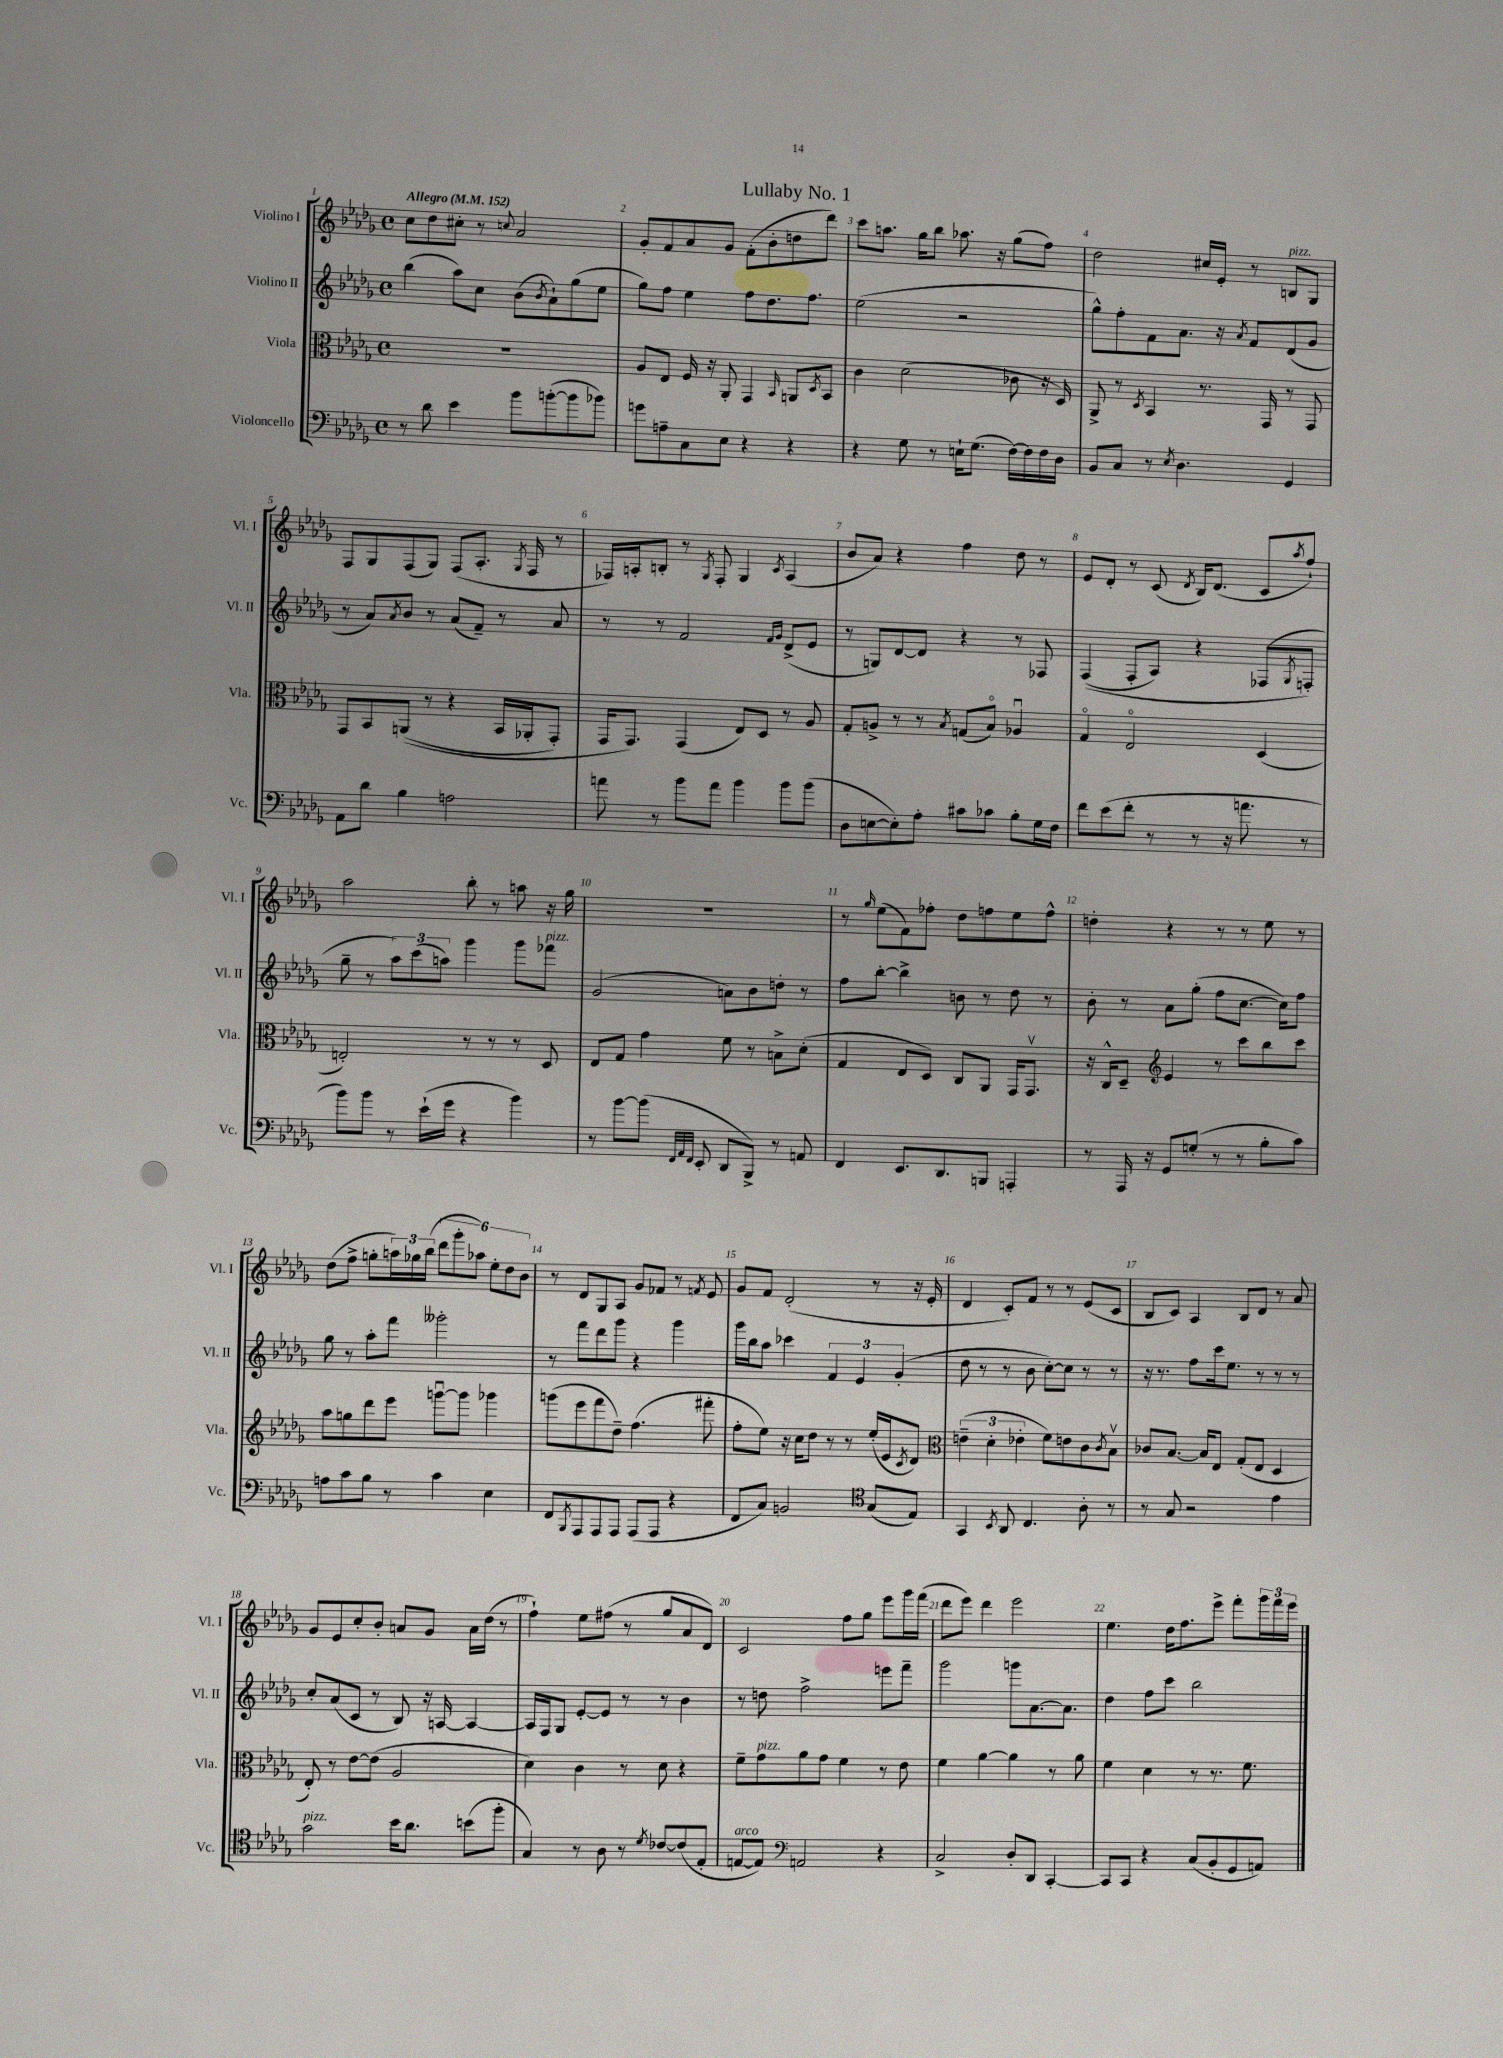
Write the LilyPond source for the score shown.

\header { title = "Lullaby No. 1" }
<<
\new StaffGroup <<
\new Staff = "s0" \with { instrumentName = "Violino I" shortInstrumentName = "Vl. I" } {
    \clef treble \key des \major \defaultTimeSignature \time 4/4 \tempo "Allegro" 4 = 152
    c''8 des''8 cis''8-. r8 \appoggiatura { c''8 } aes'2 |
    ges'8-. f'8 aes'8 ges'8 f'8-.( bes'8-. d''8 des'''8) |
    c'''8 a''8. ges''16 bes''8 aes''8. r16 ges''8( f''8) |
    des''2 cis''16 ees'16-. r8 b8^\markup { \italic "pizz." } ges8 |
    f8 ges8 f8( ges8) f8( aes8.-. \acciaccatura { ges8 } f16 r8 |
    fes16) a16-. b8-. r8 \acciaccatura { ges8 } fes8-. ges4 \acciaccatura { c'8 } a4( |
    bes'8 aes'8) r4 f''4 des''8 r8 |
    ees'8 des'8-. r8 c'8( \acciaccatura { des'8 } bes16) des'8.( c'8 \acciaccatura { aes''8 } f''8-!) |
    aes''2 bes''8-. r8 a''8 r16 ges''16 |
    R1 |
    r8 \grace { ges''16 } ees''8( f'8) fes''8-. des''8 f''8 ees''8 f''8-^ |
    d''4-. r4 r8 r8 ees''8 r8 |
    des''8( f''8-> g''8-. \tuplet 3/2 { a''16) ges''16 bes''16( } \tuplet 6/4 { des'''8 ges'''8-. aes''8) ees''8-. des''8 bes'8 } |
    r8 des'8 ges8 aes8 ges'8 fes'8 r8 \acciaccatura { f'8 } ees'8 |
    ges'8 f'8 des'2-.( r8 r16 ees'16-. |
    des'4 c'8-.) f'8 r8 r8 ees'8( c'8 |
    bes8 c'8) aes4 bes8 des'8 r8 aes'8 |
    ges'8 ees'8 c''8-. bes'8-. a'8 ges'8 a'16 des''16( r8 |
    f''4-!) ees''8 fis''8( r8 ges''8 aes'8 des'8) |
    c'2 f''8 ges''8 ees'''8 ges'''16 f'''16( |
    des'''8 ees'''8) des'''4 ees'''2 |
    ees''4. des''16 f''8. ees'''8-> f'''8-. \tuplet 3/2 { ges'''16 f'''16 ees'''16 } \bar "|." |
}
\new Staff = "s1" \with { instrumentName = "Violino II" shortInstrumentName = "Vl. II" } {
    \clef treble \key des \major \defaultTimeSignature \time 4/4
    bes''4( aes''8) c''8 bes'8( \acciaccatura { bes'8 } aes'8-!) ges''8( ees''8 |
    ges''8) f''8 ees''4 f''8 des''8. f''8. |
    ees''2( r2 |
    ges''8-^) f''8-. f'8 aes'8. r16 \acciaccatura { aes'8 } f'8 des'8( ges'8 |
    r8 aes'8) \acciaccatura { aes'8 } bes'8 r8 aes'8( f'8--) r8 aes'8 |
    r8 r8 f'2 \grace { f'16 ges'16 } des'8->( ees'8 |
    r8 g8) des'8~ des'8 r4 r8 fes8 |
    f4(\( f8-. aes8) r4 fes8( \acciaccatura { ges8 } f8-.\) |
    ges''8-- r8 \tuplet 3/2 { aes''8) c'''8( a''8) } ges'''4 ges'''8 fes'''8^\markup { \italic "pizz." } |
    ges'2( a'8) bes'8 d''8-. r8 |
    f''8 bes''8~-. bes''4-> b'8 r8 des''8 r8 |
    bes'8-. r8 aes'8 ges''8-.( f''8 c''8.~ c''16) f''8 |
    ges''8 r8 aes''8-. f'''8 geses'''2-. |
    r8 f'''8 des'''8 ges'''8 r4 ges'''4 |
    ges'''16 bes''16 aes''8 ces'''4 \tuplet 3/2 { f'4 ees'4 ges'4-.( } |
    des''8 r8 r8 bes'8 c''8~-.) c''8 r8 r8 |
    r16 r8. f''8 c'''16 ees''8. r8 r8 r8 |
    c''8-. aes'8( c'8 r8 bes8) r16 a16~ a4~ |
    a16 f16 ges8 ees'8~-. ees'8 r8 r8 bes'4 |
    r8 d''8 f''2-> e'''8 f'''8-- |
    ges'''2 g'''8 aes'8.~ aes'8. |
    des''4 f''8 c'''8 bes''2 \bar "|." |
}
\new Staff = "s2" \with { instrumentName = "Viola" shortInstrumentName = "Vla." } {
    \clef alto \key des \major \defaultTimeSignature \time 4/4
    R1 |
    aes8 ees8 f16 r16 aes,8-. ges,4 \grace { bes,16 } a,8 \acciaccatura { des8 } bes,8 |
    c'4 des'2( ces'8 r16 des16) |
    aes,8-> r8 \acciaccatura { des8 } bes,4 r8. ges,16 r8 ges,8 |
    ges,8 bes,8 a,8(\( r8 r4 bes,16 aes,16-. ges,8-.) |
    ges,16 ges,8.\) ges,4( ees8) des8 r8 aes8 |
    ges8-. a8-> r8 r8 \acciaccatura { bes8 } g8( bes8\flageolet) aes4\downbow |
    ges4\flageolet ees2\flageolet des4( |
    e2-.) r8 r8 r8 des8 |
    ees8 ges8 ges'4 f'8 r8 b8-> des'8-.( |
    ges4 ees8 des8) c8 aes,8 ges,16 ges,8.\upbow |
    r16 c16-^ des8-- \clef treble ees'4 r8 c'''8 bes''8 c'''8 |
    aes''8 g''8 des'''8 ees'''8 g'''8~\downbow g'''8 ges'''4 |
    g'''8( ees'''8 f'''8 des''8--) f''4.( fis'''8-. |
    f''8-. ees''8) r16 c''16 des''8 r8 r8 ees''16-.( ees'16 \acciaccatura { c'8 } des'8) |
    \clef alto \tuplet 3/2 { e'4--( des'4-. ees'4-. } f'8) e'8 c'8 \acciaccatura { c'8 } bes8\upbow |
    ces'8 bes8.~ bes16 ees8 ges8-.( ees8 des4 |
    ees8-.) r8 ees'8~ ees'8( aes2 |
    des'4) c'4 r8 des'8 r4 |
    f'8-- ges'8^\markup { \italic "pizz." } aes'8 ges'8 f'4 r8 ees'8 |
    f'4 aes'4~ aes'4 r8 aes'8 |
    f'4 des'4 r8 r8. f'8. \bar "|." |
}
\new Staff = "s3" \with { instrumentName = "Violoncello" shortInstrumentName = "Vc." } {
    \clef bass \key des \major \defaultTimeSignature \time 4/4
    r8 des'8 ees'4 bes'8 b'8~-.( b'8 bes'8) |
    g'8 a8-- c8 ees8 r4 r4 |
    r4 ges8 r8 e16-! ges8.( f16~) f16 f16 des16 |
    bes,8 c8 r8 \acciaccatura { ees8 } des4. ges,4 |
    aes,8 des'8 bes4 a2 |
    a'8 r8 bes'8 a'8 bes'4 bes'8 bes'8( |
    des8 e8~ e8-.) aes8-. cis'8 ces'8 bes8-. ges16 f16 |
    f'8 ees'8( f'8-. r8 r8 r16 a'8. r8 |
    bes'8) bes'8 r8 ees'16-!( ges'16 r4 bes'4) |
    r8 bes'8~ bes'8( \grace { f,32 aes,32 f,32 } ees,8-. des,8 bes,,8->) r8 a,8 |
    f,4 ees,8. des,8. b,,8 a,,4-. |
    r8 aes,,16 r16 ges,8 g8-.( r8 r8 bes8-. c'8) |
    a8 c'8 bes8 r8 c'4 ees4 |
    f,8 \acciaccatura { bes,,8 } aes,,8 aes,,8 aes,,8 aes,,8( aes,,8 r4 |
    f,8 c8) b,2 \clef tenor ges8( ees8) |
    ges,4 \acciaccatura { bes,8 } aes,8 c4. aes8-. r8 |
    r8 ges8 r2 ees'4 |
    ges'2^\markup { \italic "pizz." } bes'16 aes'8. b'8( f''8-. |
    ges4) r8 aes8 r8 \acciaccatura { des'8 } ces'8~ ces'8( ees8-. |
    e8~^\markup { \italic "arco" } e8) \clef bass a,2 r4 |
    c2-> des8-. des,8 c,4~-. |
    c,8 c,8 r4 c8( bes,8-. ges,8 a,8) \bar "|." |
}
>>
>>
\layout { \context { \Score \override BarNumber.break-visibility = ##(#f #t #t) barNumberVisibility = #all-bar-numbers-visible } }
